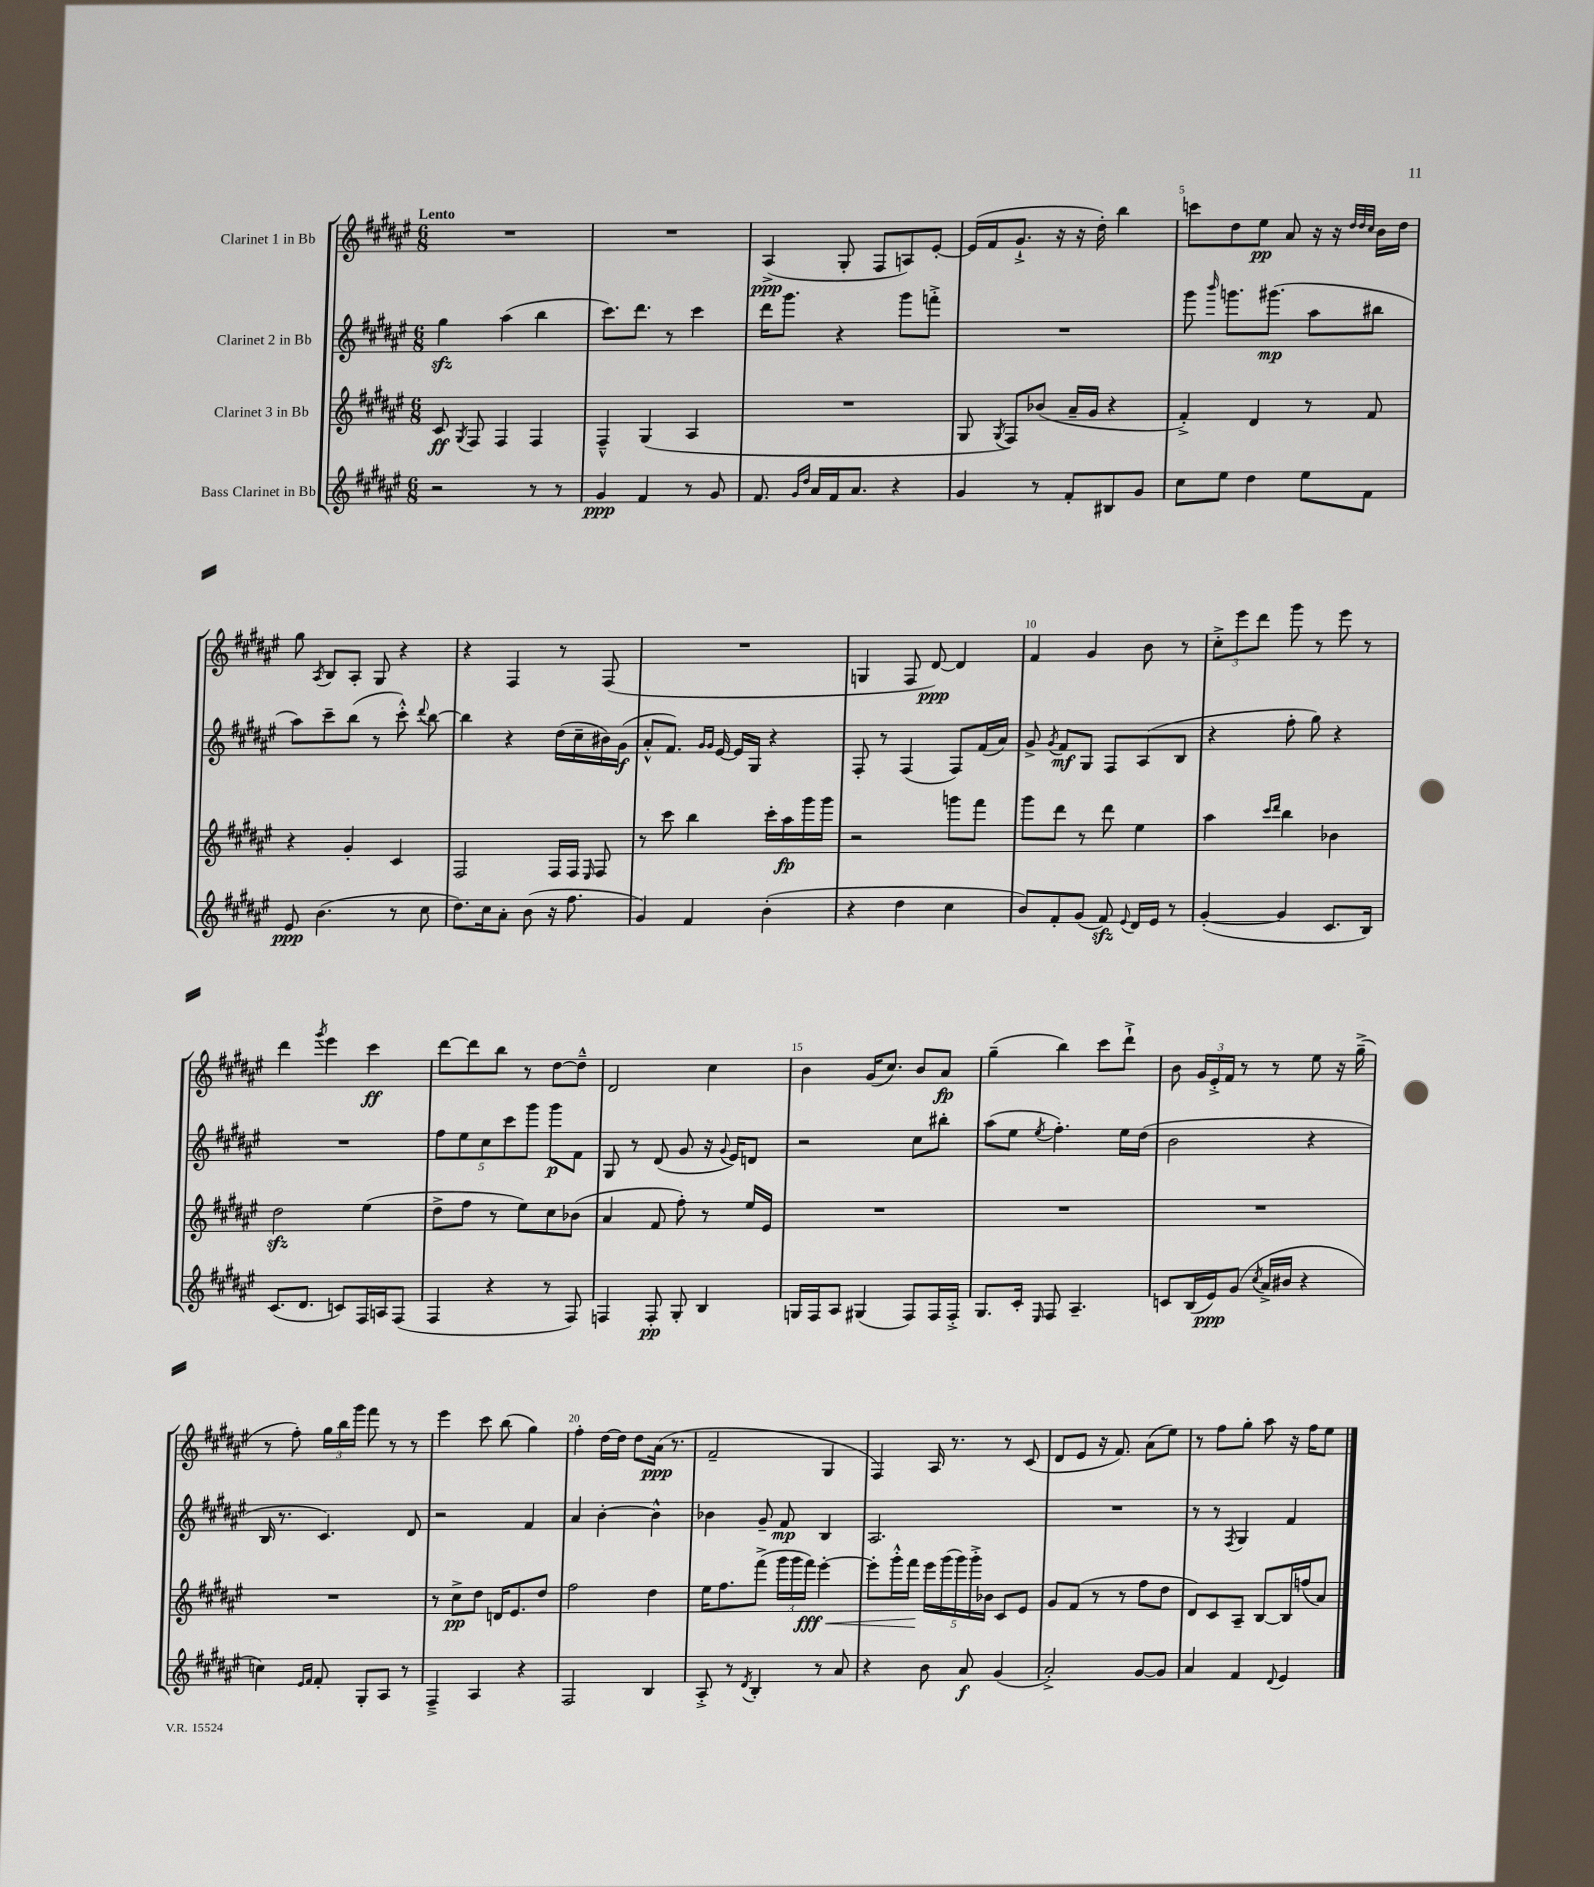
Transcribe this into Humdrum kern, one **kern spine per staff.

**kern	**kern	**kern	**kern
*staff4	*staff3	*staff2	*staff1
*clefG2	*clefG2	*clefG2	*clefG2
*k[f#c#g#d#a#e#]	*k[f#c#g#d#a#e#]	*k[f#c#g#d#a#e#]	*k[f#c#g#d#a#e#]
*M6/8	*M6/8	*M6/8	*M6/8
2r	8c#	4gg#	2.r
.	8qG#	.	.
.	8F#	.	.
.	4F#	(4aa#	.
8r	4F#	4bb	.
8r	.	.	.
=	=	=	=
4g#	4F#~^^	8.ccc#)	2.r
.	.	8.ddd#	.
4f#	(4G#	.	.
.	.	8r	.
8r	4A#	4ccc#	.
8g#	.	.	.
=	=	=	=
8.f#	2.r	16ddd#	(4A#^
.	.	8.ggg#	.
16qqg#	.	.	.
16qqdd#	.	.	.
16a#	.	.	.
16f#	.	4r	8G#'
8.a#	.	.	.
.	.	.	8F#
4r	.	8ggg#	8A)
.	.	8fff'^	[8e#'
=	=	=	=
4g#	8G#	2.r	(16e#]
.	.	.	16f#
.	8qG#	.	.
.	8F#)	.	8.g#`^
8r	(8b-	.	.
.	.	.	16r
8f#'	16a#~	.	16r
.	16g#	.	16dd#')
8B#	4r	.	4bb
8g#	.	.	.
=	=	=	=
8cc#	4f#'^)	8ggg#	8ccc
.	.	16qqbbb	.
8ee#	.	8.ggg	8dd#
4dd#	4d#	.	8ee#
.	.	(8.ggg#	.
.	.	.	8a#
8ee#	8r	8aa#	16r
.	.	.	16r
.	.	.	32qqdd#
.	.	.	32qqdd#
.	.	.	32qqcc#
8f#	8f#	8bb#	16b
.	.	.	16dd#
=	=	=	=
8e#	4r	8aa#)	8gg#
.	.	.	8qA#
(4.b	.	8ccc#~	8B
.	4g#'	(8bb	8A#'
.	.	8r	8G#
8r	4c#	8ccc#'^^)	4r
.	.	8qqddd#	.
8cc#	.	[8bb	.
=	=	=	=
8.dd#)	2F#	4bb]	4r
16cc#	.	.	.
8a#'	.	4r	4F#
(8b	.	.	.
16r	16F#	(16dd#	8r
8.ff#	16F#	16cc#~	.
.	16qqE#	.	.
.	8F#	16b#)	(8F#
.	.	(16g#	.
=	=	=	=
4g#)	8r	8a#'^^	2.r
.	8ccc#	8.f#)	.
4f#	4bb	.	.
.	.	16qqg#	.
.	.	16qqg#	.
.	.	[16e#	.
.	.	16e#]	.
.	.	16G#	.
(4b'	16ccc#'	4r	.
.	16aa#	.	.
.	16ggg#	.	.
.	16ggg#	.	.
=	=	=	=
4r	2r	8F#'	4G
.	.	8r	.
4dd#	.	(4F#	8F#
.	.	.	[8d#)
4cc#	8ggg	8F#)	4d#]
.	8fff#	(16f#	.
.	.	16a#)	.
=	=	=	=
8b)	8ggg#	8g#^	4f#
.	.	8qg#	.
8f#'	8ddd#	8f#	.
(8g#	8r	8G#	4g#
8f#)	8ddd#	8F#	.
8qqe#	.	.	.
16d#	4ee#	(8A#	8b
16e#	.	.	.
8r	.	8B	8r
=	=	=	=
([4g#'	4aa#	4r	12cc#'^
.	.	.	12eee#
.	.	.	12ddd#
.	16qqccc#	.	.
.	16qqddd#	.	.
4g#]	4bb	8ff#'	8ggg#
.	.	8gg#)	8r
8.c#	4b-	4r	8eee#
.	.	.	8r
16B)	.	.	.
=	=	=	=
(8.c#	2dd#	2.r	4ddd#
8.d#	.	.	.
.	.	.	8qggg#
.	.	.	4eee#
8c)	.	.	.
16F#	(4ee#	.	4ccc#
16A	.	.	.
(8F#	.	.	.
=	=	=	=
4F#	8dd#^	10ff#	[8ddd#
.	.	10ee#	.
.	8ff#	.	8ddd#]
.	.	10cc#	.
4r	8r	.	8bb
.	.	10ccc#	.
.	8ee#)	.	8r
.	.	10ggg#	.
8r	8cc#	8ggg#	[8dd#
8F#)	(8b-	8f#	8dd#~^^]
=	=	=	=
4F	4a#	8G#	2d#
.	.	8r	.
8F'	8f#	(8d#	.
8G#'	8ff#')	8g#	.
4B	8r	16r	4cc#
.	.	8qqg#	.
.	.	16e#)	.
.	16ee#	8d	.
.	16e#	.	.
=	=	=	=
16G	2.r	2r	4b
16F#	.	.	.
8A#	.	.	.
(4G#	.	.	(16g#
.	.	.	8.cc#)
8F#)	.	8cc#	8b
16F#	.	8bb#'	8a#
16F#'^	.	.	.
=	=	=	=
8.G#	2.r	(8aa#	(4gg#~
.	.	8ee#	.
16c#'	.	.	.
16qqE#	.	8qee#	.
8F#	.	4.ff#')	4bb)
4.A#~	.	.	.
.	.	.	8ccc#
.	.	16ee#	8ddd#`^
.	.	(16dd#	.
=	=	=	=
8c	2.r	2b	8b
(16B	.	.	24g#
.	.	.	24e#'^
16e#)	.	.	.
.	.	.	24f#
(8g#	.	.	8r
8qcc#	.	.	.
16a#^	.	.	8r
16b#	.	.	.
4r	.	4r	8ee#
.	.	.	16r
.	.	.	(16gg#~^
=	=	=	=
4cc)	2.r	16B	8r
.	.	8.r	.
.	.	.	8ff#')
16qqe#	.	.	.
16qqf#	.	.	.
8f#'	.	4.c#)	24gg#
.	.	.	24bb
.	.	.	24ggg#
8G#'	.	.	8fff#
8A#	.	.	8r
8r	.	8d#	8r
=	=	=	=
4F#~^	8r	2r	4eee#
.	8cc#^	.	.
4A#	8dd#	.	8ccc#
.	16d	.	(8bb
.	8.e#	.	.
4r	.	4f#	4gg#)
.	8dd#	.	.
=	=	=	=
2F#	2ff#	4a#	4ff#'
.	.	[4b'	[16dd#
.	.	.	16dd#]
.	.	.	8dd#
4B	4dd#	4b^^]	(16a#
.	.	.	8.r
=	=	=	=
8A#'^	16ee#	4b-	2f#~
.	8.ff#	.	.
8r	.	.	.
8qd#	.	.	.
4B'	(8fff#^	8g#~	.
.	24ggg#	8f#	.
.	24ggg#	.	.
.	24fff#)	.	.
8r	[4eee#'	4B	4G#
8a#	.	.	.
=	=	=	=
4r	8eee#']	2.A#	4F#)
.	16ggg#'^^	.	.
.	16fff#	.	.
8b	20eee#	.	16A#
.	(20ggg#	.	.
.	.	.	8.r
.	20ggg#)	.	.
8a#	.	.	.
.	20ggg#'^	.	.
.	20b-	.	.
(4g#	8c#	.	8r
.	8e#	.	(8c#
=	=	=	=
2a#'^)	8g#	2.r	8d#
.	(8f#	.	8e#
.	8r	.	16r
.	.	.	8.f#)
.	8r	.	.
[8g#	8ff#	.	(8a#
8g#]	8dd#	.	8ee#)
=	=	=	=
4a#	8d#)	8r	8r
.	8c#	8r	8ff#
.	.	8qF#	.
4f#	8A#~	4G#	8gg#'
.	[8B	.	8aa#
8qqd#	.	.	.
4e#	16B]	4f#	16r
.	(16ff	.	16ff#
.	8a#)	.	8ee#
==	==	==	==
*-	*-	*-	*-
